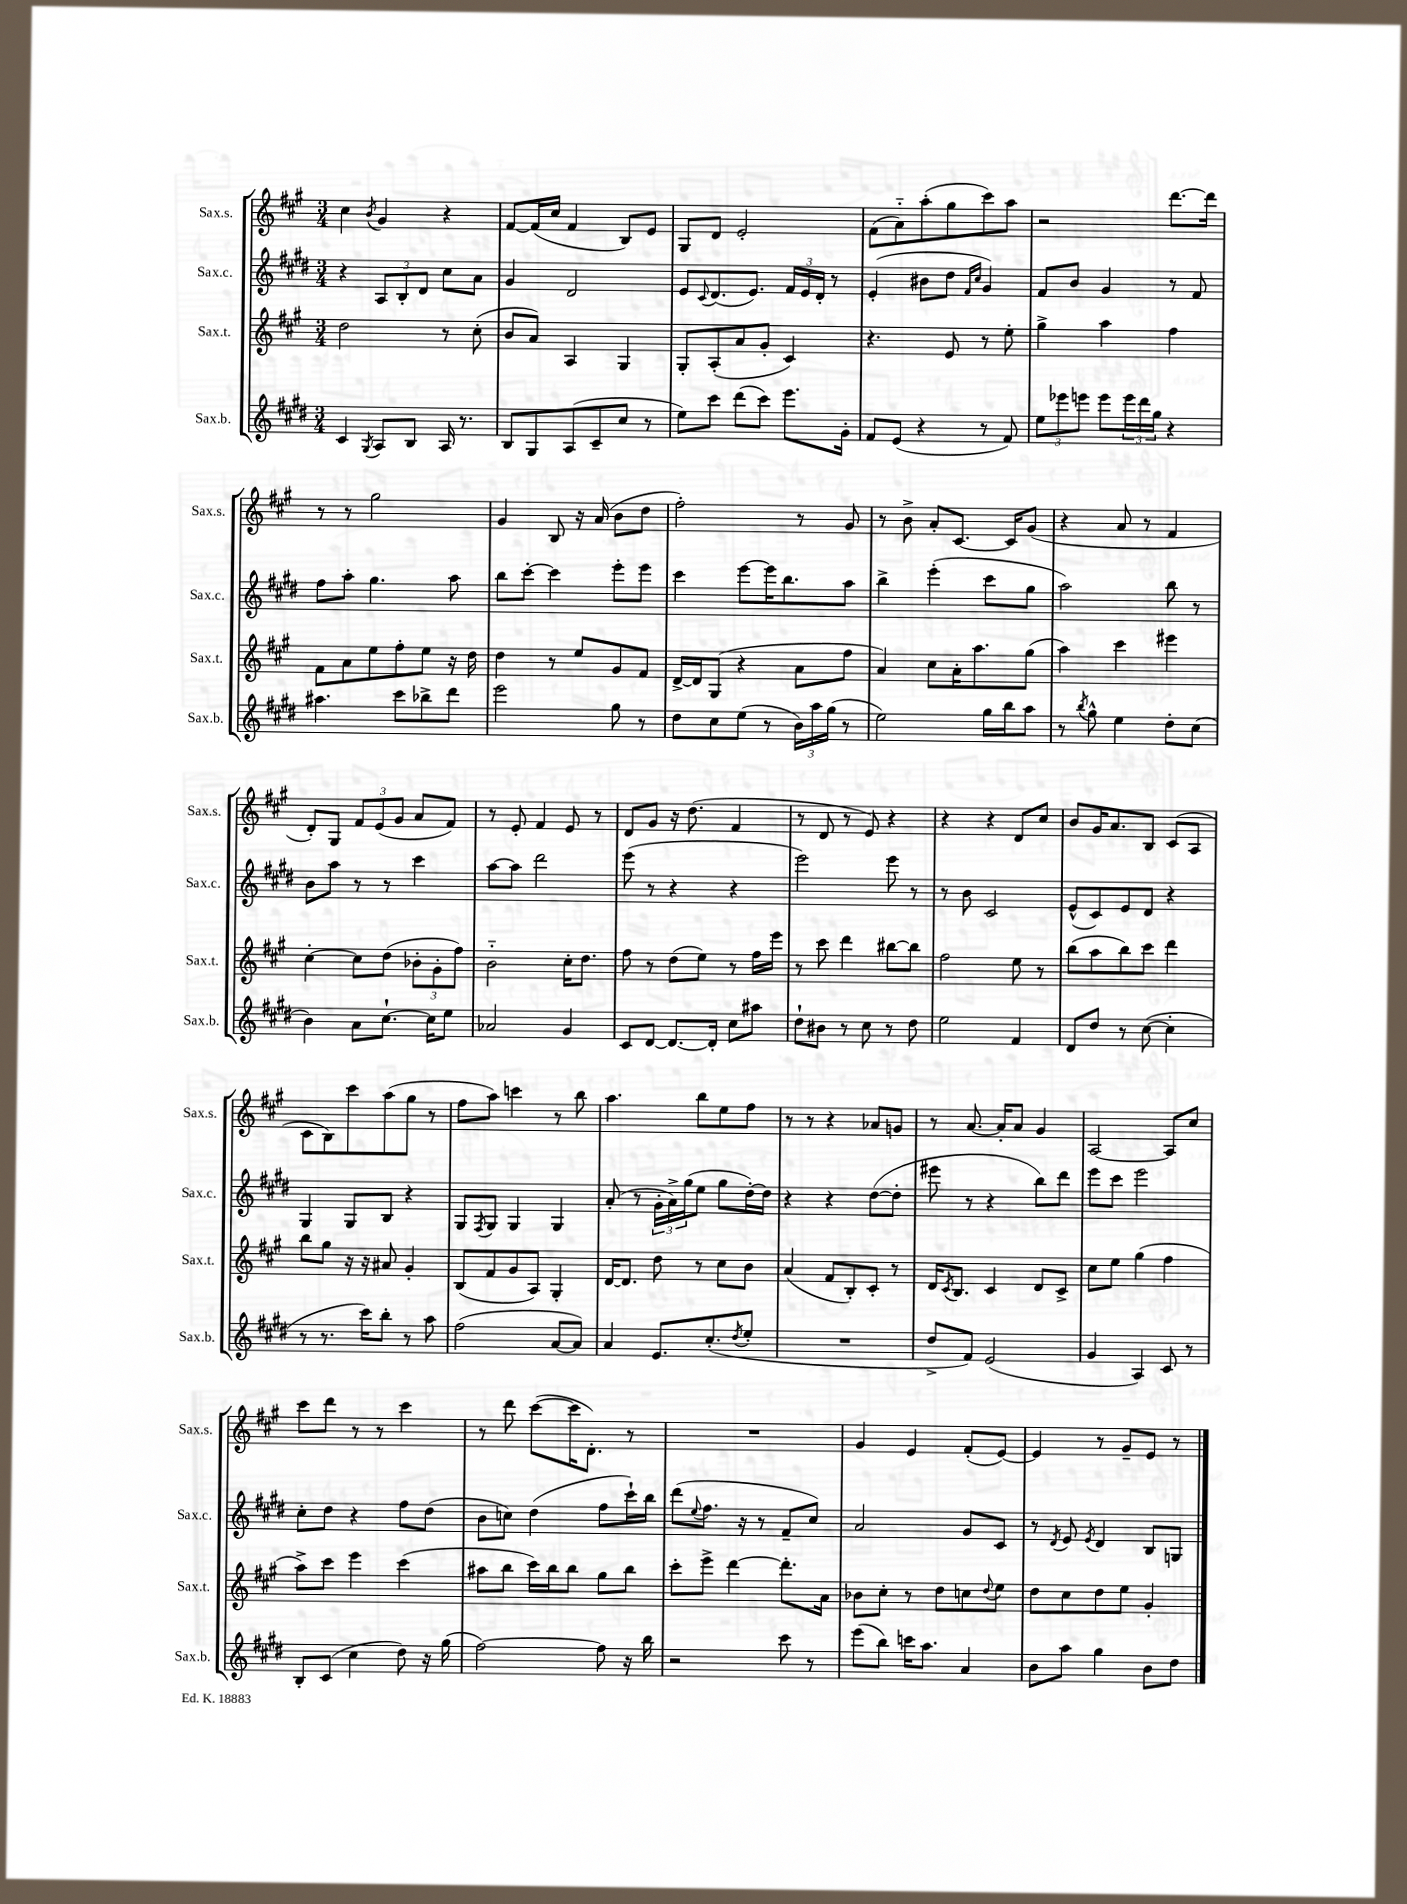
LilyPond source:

<<
\new StaffGroup <<
\new Staff = "s0" \with { instrumentName = "Sax.s." shortInstrumentName = "Sax.s." } {
    \clef treble \key a \major \numericTimeSignature \time 3/4
    cis''4 \acciaccatura { b'8 } gis'4 r4 |
    fis'8~ fis'16( cis''16 fis'4 b8) e'8 |
    gis8 d'8 e'2-. |
    fis'8( a'8-_) a''8-.( gis''8 cis'''8) a''8 |
    r2 d'''8.~ d'''16 |
    r8 r8 gis''2 |
    gis'4 b8 r16 a'16( b'8 d''8 |
    fis''2-.) r8 gis'8 |
    r8 b'8-> a'8-. cis'8.~ cis'16 gis'8( |
    r4 a'8 r8 fis'4 |
    d'8-.) gis8 \tuplet 3/2 { fis'8 e'8( gis'8 } a'8 fis'8) |
    r8 e'8-. fis'4 e'8 r8 |
    d'8 gis'8 r16 d''8.( fis'4 |
    r8 d'8 r8 e'8) r4 |
    r4 r4 d'8 cis''8 |
    b'8 gis'16 a'8. b8 cis'8( a8 |
    cis'8 b8) cis'''8 a''8( gis''8 r8 |
    fis''8 a''8) c'''4 r8 b''8 |
    a''4. b''8 e''8 fis''8 |
    r8 r8 r4 aes'8 g'8 |
    r8 a'8.~ a'16-. a'8 gis'4 |
    a2~ a8 cis''8 |
    cis'''8 d'''8 r8 r8 cis'''4 |
    r8 d'''8 cis'''8~( cis'''16 d'8.-.) r8 |
    R2. |
    gis'4 e'4 fis'8-.( e'8~) |
    e'4 r8 gis'8-- e'8 r8 \bar "|." |
}
\new Staff = "s1" \with { instrumentName = "Sax.c." shortInstrumentName = "Sax.c." } {
    \clef treble \key e \major \numericTimeSignature \time 3/4
    r4 \tuplet 3/2 { a8 b8-. dis'8 } cis''8 a'8 |
    gis'4 dis'2 |
    e'8 \appoggiatura { cis'8 } dis'8.( e'8.) \tuplet 3/2 { fis'16 e'16 dis'16-. } r8 |
    e'4-.( bis'8 dis''8 \grace { fis'16 cis''16 } gis'4) |
    fis'8 b'8 gis'4 r8 fis'8 |
    fis''8 a''8-. gis''4. a''8 |
    b''8 cis'''8~-. cis'''4 e'''8-. e'''8 |
    cis'''4 e'''8~ e'''16 b''8. a''8 |
    b''4-> e'''4-.( cis'''8 gis''8 |
    a''2) b''8 r8 |
    b'8 a''8 r8 r8 cis'''4 |
    a''8~ a''8 dis'''2 |
    e'''8( r8 r4 r4 |
    e'''2) e'''8 r8 |
    r8 b'8 cis'2 |
    e'8-^( cis'8) e'8 dis'8 r4 |
    gis4 gis8 b8 r4 |
    gis8 \acciaccatura { fis8 } gis8 gis4 gis4 |
    a'8-.( r8 \tuplet 3/2 { gis'16-. a'16->) gis''16( } e''8 gis''8 dis''16~-.) dis''16 |
    r4 r4 dis''8~( dis''8-. |
    eis'''8 r8 r4 b''8) dis'''8 |
    e'''8 cis'''8 e'''2 |
    cis''8-. dis''8 r4 fis''8 dis''8( |
    b'8 c''8) dis''4( fis''8 cis'''16-!) b''16 |
    dis'''8( \appoggiatura { e''8 } fis''8. r16 r8 fis'8-- cis''8) |
    a'2 gis'8 cis'8 |
    r8 \acciaccatura { dis'8 } e'8 \acciaccatura { e'8 } dis'4 b8 g8 \bar "|." |
}
\new Staff = "s2" \with { instrumentName = "Sax.t." shortInstrumentName = "Sax.t." } {
    \clef treble \key a \major \numericTimeSignature \time 3/4
    d''2 r8 cis''8-.( |
    b'8 a'8) a4 gis4 |
    gis8-. a8-.( a'8 gis'8-. cis'4) |
    r4. e'8 r8 e''8-. |
    gis''4-> a''4 fis''4 |
    fis'8 a'8 e''8 fis''8-. e''8 r16 d''16 |
    d''4 r8 e''8 gis'8 fis'8 |
    d'16~-> d'16 gis8( r4 a'8 fis''8 |
    a'4) cis''8 a'16-. a''8. gis''8( |
    a''4) cis'''4 eis'''4 |
    cis''4~-. cis''8 d''8( \tuplet 3/2 { bes'8-. gis'8-. fis''8) } |
    b'2-_ cis''16-. d''8. |
    fis''8 r8 d''8( e''8) r8 fis''16 e'''16 |
    r8 cis'''8 d'''4 bis''8~ bis''8 |
    fis''2 e''8 r8 |
    b''8( a''8 b''8) cis'''8 d'''4 |
    b''8 gis''8 r16 r16 ais'8 gis'4-. |
    b8( fis'8 gis'8 a8) gis4-. |
    d'16~ d'8. d''8 r8 cis''8 b'8 |
    a'4( fis'8 b8-.) cis'8-. r8 |
    d'16 \acciaccatura { cis'8 } b8. cis'4 d'8 cis'8-> |
    cis''8 e''8 gis''4( fis''4 |
    a''8->) cis'''8 e'''4 cis'''4( |
    ais''8 b''8 cis'''16) b''16 b''8 gis''8 b''8 |
    cis'''8-. e'''8-> d'''4~ d'''8.-. a'16 |
    bes'8 cis''8-. r8 d''8 c''8 \appoggiatura { d''8 } e''8 |
    d''8 cis''8 d''8 e''8 gis'4-. \bar "|." |
}
\new Staff = "s3" \with { instrumentName = "Sax.b." shortInstrumentName = "Sax.b." } {
    \clef treble \key e \major \numericTimeSignature \time 3/4
    cis'4 \acciaccatura { gis8 } a8 b8 a16 r8. |
    b8 gis8 a8( cis'8-- cis''8 r8 |
    e''8) cis'''8 dis'''8( cis'''8) e'''8. gis'16-. |
    fis'8 e'8( r4 r8 fis'8) |
    \tuplet 3/2 { e''8 ees'''8 e'''8 } e'''8 \tuplet 3/2 { e'''16 dis'''16 gis''16 } r4 |
    ais''4. cis'''8 bes''8-> dis'''8 |
    e'''2 gis''8 r8 |
    dis''8 cis''8 e''8( r8 \tuplet 3/2 { b'16) a''16 gis''16( } r8 |
    e''2) gis''16 b''16 a''8 |
    r8 \acciaccatura { b''8 } gis''8-^ e''4 dis''8-. cis''8( |
    b'4) a'8 cis''8.~-! cis''16 e''8 |
    aes'2 gis'4 |
    cis'8 dis'8~ dis'8.~ dis'16-. cis''8 ais''8 |
    dis''8-! bis'8 r8 cis''8 r8 dis''8 |
    e''2 fis'4 |
    dis'8 dis''8 r8 cis''8~( cis''4-. |
    r8 r8. cis'''16) b''8-. r8 a''8 |
    fis''2( a'8~ a'8) |
    a'4 e'8. cis''8.-.( \acciaccatura { dis''8 } e''8-. |
    R2. |
    dis''8-> fis'8) e'2( |
    gis'4 a4) cis'8 r8 |
    b8-. cis'8( cis''4 dis''8) r16 gis''16( |
    fis''2~) fis''8 r16 b''16 |
    r2 cis'''8 r8 |
    e'''8( b''8) c'''16 a''8. a'4 |
    b'8 a''8 gis''4 b'8 dis''8 \bar "|." |
}
>>
>>
\layout { \context { \Score \remove "Bar_number_engraver" } }
